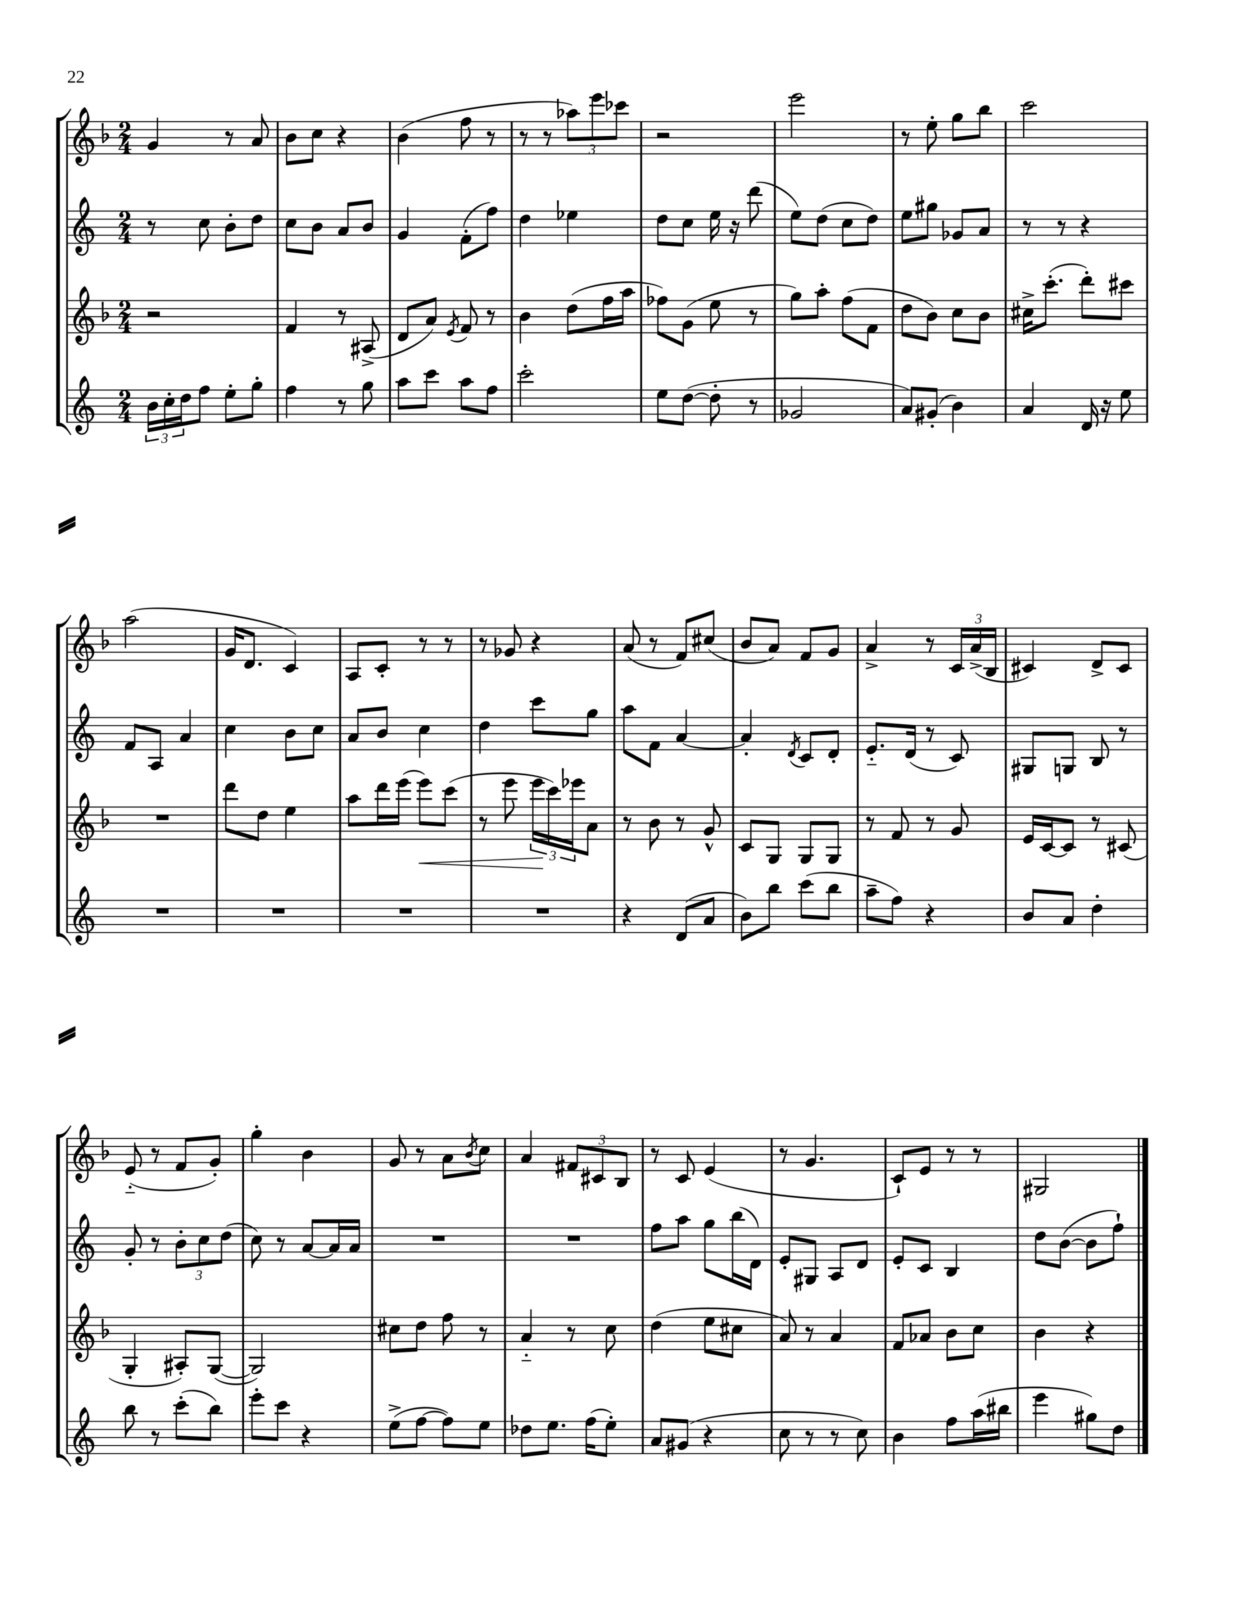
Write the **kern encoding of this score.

**kern	**kern	**kern	**kern
*staff4	*staff3	*staff2	*staff1
*clefG2	*clefG2	*clefG2	*clefG2
*k[]	*k[b-]	*k[]	*k[b-]
*M2/4	*M2/4	*M2/4	*M2/4
24b\LL	2r	8r	4g/
24cc'\	.	.	.
24dd\J	.	.	.
8ff\J	.	8cc\	.
8ee'\L	.	8b'\L	8r
8gg'\J	.	8dd\J	8a/
=	=	=	=
4ff\	4f/	8cc\L	8b-\L
.	.	8b\J	8cc\J
8r	8r	8a/L	4r
8gg\	(8A#^/	8b/J	.
=	=	=	=
8aa\L	8d/L	4g/	(4b-\
8ccc\J	8a/J)	.	.
.	8qe/	.	.
8aa\L	8f/	(8f'\L	8ff\
8ff\J	8r	8ff\J)	8r
=	=	=	=
2ccc'\	4b-\	4dd\	8r
.	.	.	8r
.	(8dd\L	4ee-\	12aa-\L)
.	.	.	12eee\
.	16ff\L	.	.
.	.	.	12ccc-\J
.	16aa\JJ	.	.
=	=	=	=
8ee\L	8ff-\L)	8dd\L	2r
([8dd\J	(8g\J	8cc\J	.
8dd'\]	8ee\	16ee\	.
.	.	16r	.
8r	8r	(8ddd\	.
=	=	=	=
2g-/	8gg\L)	8ee\L)	2eee\
.	8aa'\J	(8dd\J	.
.	(8ff\L	8cc\L	.
.	8f\J	8dd\J)	.
=	=	=	=
8a/L)	8dd\L	8ee\L	8r
(8g#'/J	8b-\J)	8gg#\J	8ee'\
4b\)	8cc\L	8g-/L	8gg\L
.	8b-\J	8a/J	8bb-\J
=	=	=	=
4a/	16cc#^\LK	8r	2ccc\
.	(8.ccc'\J	.	.
.	.	8r	.
16d/	8ddd'\L)	4r	.
16r	.	.	.
8ee\	8ccc#\J	.	.
=	=	=	=
2r	2r	8f/L	(2aa\
.	.	8A/J	.
.	.	4a/	.
=	=	=	=
2r	8ddd\L	4cc\	16g/LK
.	.	.	8.d/J
.	8dd\J	.	.
.	4ee\	8b\L	4c/)
.	.	8cc\J	.
=	=	=	=
2r	8aa\L	8a/L	8A/L
.	16ddd\L	8b/J	8c'/J
.	(16eee\JJ	.	.
.	8eee\L)	4cc\	8r
.	(8ccc\J	.	8r
=	=	=	=
2r	8r	4dd\	8r
.	8eee\	.	8g-/
.	24eee\LL	8ccc\L	4r
.	24ccc\)	.	.
.	24eee-\J	.	.
.	8a\J	8gg\J	.
=	=	=	=
4r	8r	8aa\L	(8a/
.	8b-\	8f\J	8r
(8d/L	8r	[4a/	8f/L)
8a/J	8g^^/	.	(8cc#/J
=	=	=	=
8b\L)	8c/L	4a'/]	8b-/L
8bb\J	8G/J	.	8a/J)
.	.	8qd/	.
(8ccc\L	8G/L	8c/L	8f/L
8bb\J	8G/J	8d'/J	8g/J
=	=	=	=
8aa~\L	8r	8.e'~/L	4a^/
8ff\J)	8f/	.	.
.	.	(16d/Jk	.
4r	8r	8r	8r
.	8g/	8c/)	24c/LL
.	.	.	(24a^/
.	.	.	24B-/JJ
=	=	=	=
8b/L	16e/LL	8G#/L	4c#/)
.	[16c/J	.	.
8a/J	8c/]J	8G/J	.
4dd'\	8r	8B/	8d^/L
.	(8c#/	8r	8c#/J
=	=	=	=
8bb\	4G'/	8g'/	(8e'~/
8r	.	8r	8r
(8ccc'\L	8A#'/L)	12b'\L	8f/L
.	.	12cc\	.
8bb\J)	([8G/J	.	8g'/J)
.	.	(12dd\J	.
=	=	=	=
8eee'\L	2G/])	8cc\)	4gg'\
8ccc\J	.	8r	.
4r	.	[8a/L	4b-\
.	.	16a/]L	.
.	.	16a/JJ	.
=	=	=	=
(8ee^\L	8cc#\L	2r	8g/
[8ff\J	8dd\J	.	8r
8ff\]L)	8ff\	.	8a\L
.	.	.	8qb-/
8ee\J	8r	.	8cc\J
=	=	=	=
8dd-\L	4a'~/	2r	4a/
8.ee\J	.	.	.
.	8r	.	12f#/L
(16ff\LK	.	.	.
.	.	.	12c#/
8ee'\J)	8cc\	.	.
.	.	.	12B-/J
=	=	=	=
8a/L	(4dd\	8ff\L	8r
(8g#/J	.	8aa\J	8c/
4r	8ee\L	8gg\L	(4e/
.	8cc#\J	(16bb\L	.
.	.	16d\JJ)	.
=	=	=	=
8cc\	8a/)	8e'/L	8r
8r	8r	8G#/J	4.g/
8r	4a/	8A/L	.
8cc\)	.	8d/J	.
=	=	=	=
4b\	8f/L	8e'/L	8c`/L)
.	8a-/J	8c/J	8e/J
8ff\L	8b-\L	4B/	8r
(16aa\L	8cc\J	.	8r
16bb#\JJ	.	.	.
=	=	=	=
4eee\	4b-\	8dd\L	2G#/
.	.	([8b\J	.
8gg#\L)	4r	8b\]L	.
8dd\J	.	8ff`\J)	.
==	==	==	==
*-	*-	*-	*-
